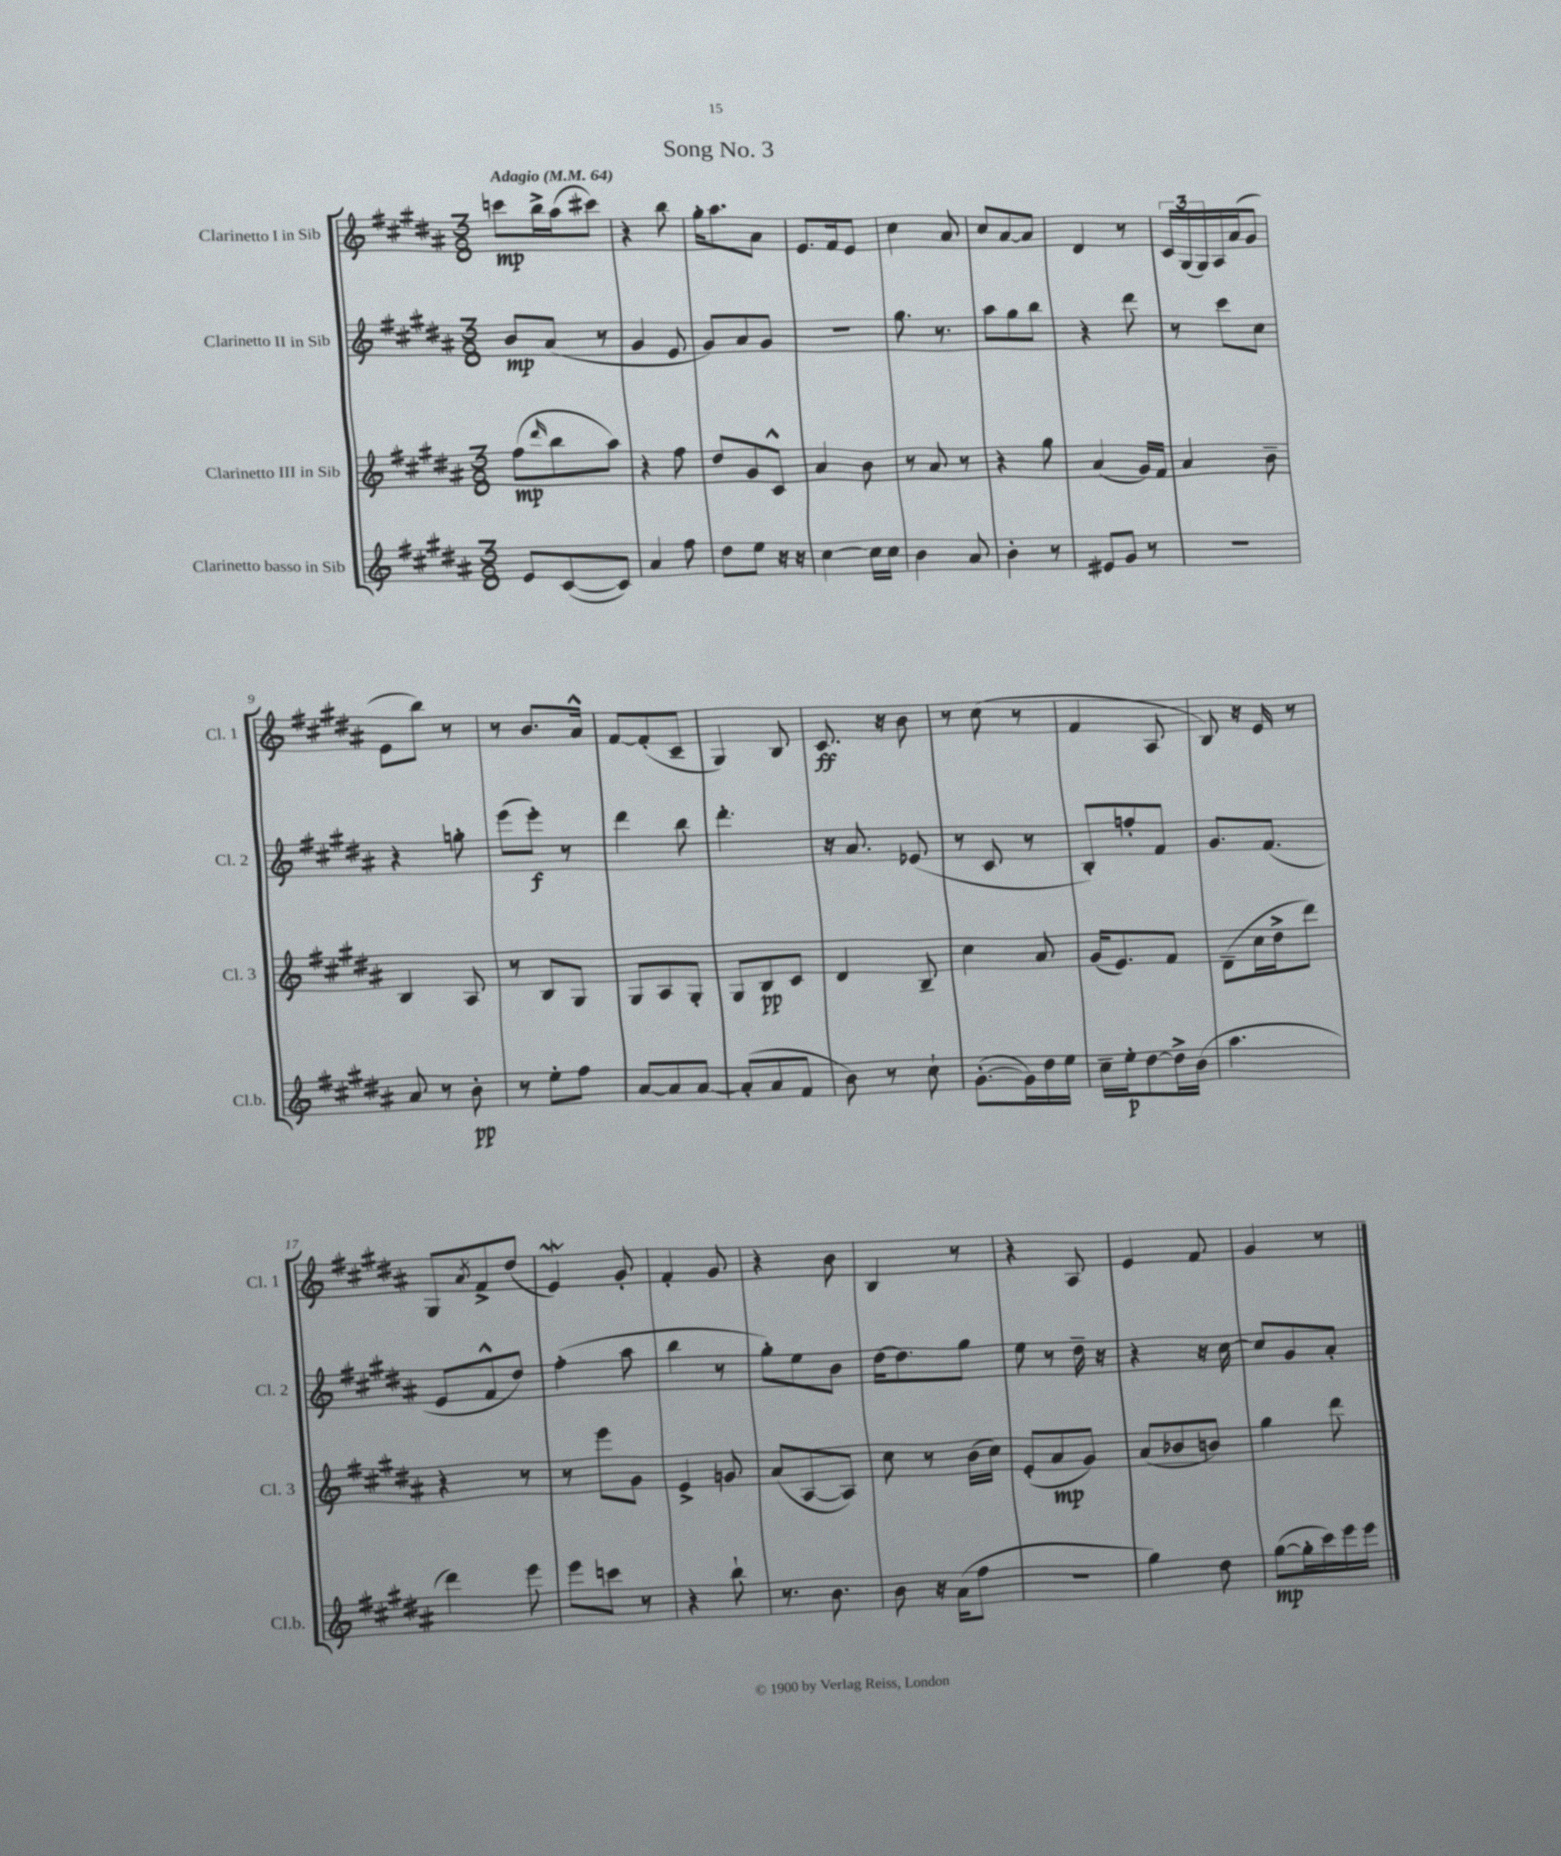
\header { title = "Song No. 3" }
<<
\new StaffGroup <<
\new Staff = "s0" \with { instrumentName = "Clarinetto I in Sib" shortInstrumentName = "Cl. 1" } {
    \clef treble \key b \major \numericTimeSignature \time 3/8 \tempo "Adagio" 4 = 64
    c'''8\mp b''16-> ais''16( cis'''8) |
    r4 b''8 |
    gis''16-. ais''8. ais'8 |
    e'8. fis'16 e'8 |
    cis''4 ais'8 |
    cis''8 ais'8~ ais'8 |
    dis'4 r8 |
    \tuplet 3/2 { cis'16 gis16( gis16) } ais16 ais'16( gis'8 |
    e'8 b''8) r8 |
    r8 b'8. ais'16-^ |
    fis'8~ fis'8-.( cis'8-- |
    gis4) b8 |
    cis'8.\ff r16 b'8 |
    r8 cis''8( r8 |
    fis'4 ais8 |
    b8) r16 e'16 r8 |
    gis8 \acciaccatura { ais'8 } fis'8-> dis''8( |
    e'4\mordent) gis'8-. |
    fis'4-. gis'8 |
    r4 b'8 |
    b4 r8 |
    r4 ais8 |
    e'4 fis'8 |
    gis'4 r8 \bar "|." |
}
\new Staff = "s1" \with { instrumentName = "Clarinetto II in Sib" shortInstrumentName = "Cl. 2" } {
    \clef treble \key b \major \numericTimeSignature \time 3/8
    b'8\mp ais'8( r8 |
    gis'4 e'8 |
    gis'8) ais'8 gis'8 |
    R4. |
    gis''8. r8. |
    ais''8 gis''8 b''8 |
    r4 dis'''8 |
    r8 cis'''8 cis''8 |
    r4 g''8-. |
    e'''8( e'''8-.\f) r8 |
    dis'''4 b''8 |
    dis'''4.-. |
    r16 ais'8. ees'8( |
    r8 cis'8 r8 |
    b8-.) f''8-. fis'8 |
    gis'8. fis'8.( |
    e'8 fis'8-^ dis''8) |
    fis''4-.( ais''8 |
    b''4 r8 |
    gis''8-.) e''8 b'8 |
    dis''16~ dis''8. gis''8 |
    e''8 r8 dis''16-- r16 |
    r4 r16 cis''16~ |
    cis''8 gis'8 ais'8-. \bar "|." |
}
\new Staff = "s2" \with { instrumentName = "Clarinetto III in Sib" shortInstrumentName = "Cl. 3" } {
    \clef treble \key b \major \numericTimeSignature \time 3/8
    fis''8\mp( \grace { dis'''16 } b''8 ais''8) |
    r4 fis''8 |
    dis''8 gis'8 cis'8-^ |
    ais'4 b'8 |
    r8 ais'8 r8 |
    r4 gis''8 |
    ais'4( gis'16) fis'16 |
    ais'4 b'8-- |
    b4 ais8 |
    r8 b8 gis8 |
    gis8 ais8 gis8-. |
    gis8 b8\pp cis'8 |
    dis'4 b8-- |
    cis''4 ais'8 |
    gis'16( e'8.) fis'8 |
    dis'8--( cis''16 dis''16-> dis'''8) |
    r4 r8 |
    r8 e'''8 gis'8 |
    e'4-> g'8 |
    ais'8( ais8~ ais8) |
    cis''8 r8 b'16( cis''16) |
    e'8-.( ais'8\mp gis'8) |
    ais'8( bes'8 b'8) |
    gis''4 dis'''8 \bar "|." |
}
\new Staff = "s3" \with { instrumentName = "Clarinetto basso in Sib" shortInstrumentName = "Cl.b." } {
    \clef treble \key b \major \numericTimeSignature \time 3/8
    e'8 cis'8~( cis'8) |
    ais'4 fis''8 |
    dis''8 e''8 r16 r16 |
    cis''4~ cis''16 cis''16 |
    b'4 ais'8 |
    b'4-. r8 |
    eis'8 gis'8 r8 |
    R4. |
    ais'8 r8 b'8-.\pp |
    r8 e''8-. fis''8 |
    ais'8~ ais'8 ais'8~ |
    ais'8-.( ais'8 fis'8 |
    b'8) r8 cis''8-! |
    gis'8.~-.( gis'16) dis''16 e''16 |
    cis''16-- e''16-.\p dis''8~ dis''16-> b'16( |
    ais''4. |
    dis'''4) e'''8 |
    e'''8 c'''8 r8 |
    r4 b''8-! |
    r8. b'8. |
    b'8 r16 ais'16( fis''8 |
    R4. |
    gis''4) dis''8 |
    gis''8~\mp( gis''16-. cis'''16) e'''16 e'''16 \bar "|." |
}
>>
>>
